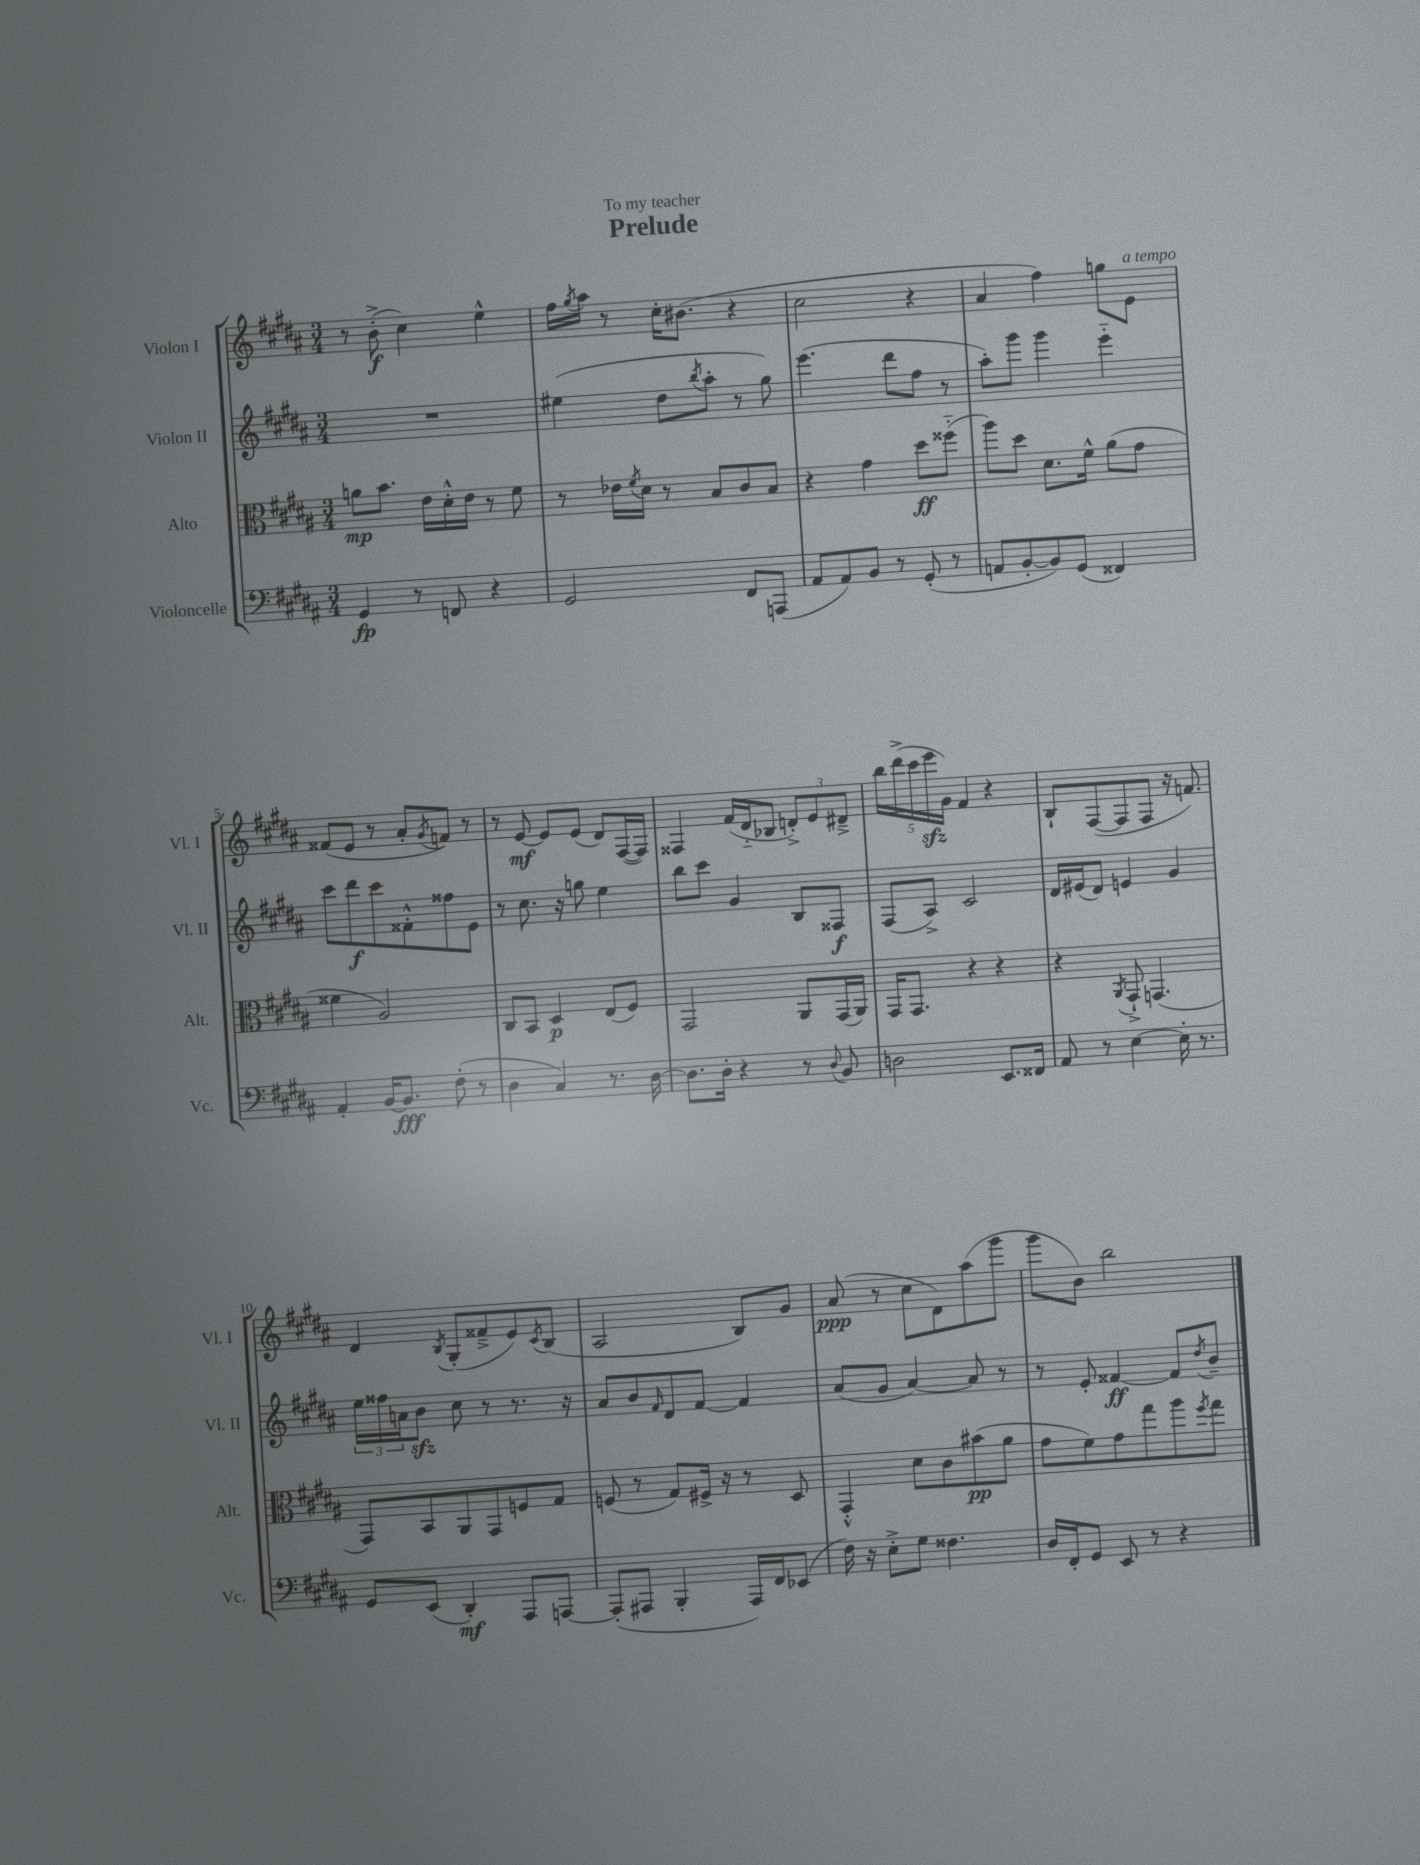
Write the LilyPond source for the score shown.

\header { title = "Prelude" dedication = "To my teacher" }
<<
\new StaffGroup <<
\new Staff = "s0" \with { instrumentName = "Violon I" shortInstrumentName = "Vl. I" } {
    \clef treble \key b \major \numericTimeSignature \time 3/4
    r8 b'8-.->\f( cis''4) e''4-^ |
    fis''16 \acciaccatura { gis''8 } ais''16 r8 cis''16-. bis'8.( r4 |
    cis''2 r4 |
    ais'4 fis''4) g''8 e'8^\markup { \italic "a tempo" } |
    fisis'8( e'8 r8 ais'8-. \acciaccatura { gis'8 } f'8) r8 |
    r8 e'8~\mf e'8 e'8( dis'8) fis16~( fis16) |
    fisis4 fis'16( dis'16-_ bes8 \tuplet 3/2 { d'8-.->) e'8 dis'8---> } |
    \tuplet 5/4 { b''16 dis'''16->( cis'''16 e'''16\sfz gis'16) } fis'4 r4 |
    b8-! fis8~( fis8 fis8 r16 f'8.) |
    dis'4 \acciaccatura { b8 } gis8-.( fisis'8---> e'8) \acciaccatura { cis'8 } b8( |
    ais2 b8) gis'8 |
    ais'8\ppp( r8 cis''8 dis'8) ais''8( gis'''8 |
    gis'''8 b'8) b''2 \bar "|." |
}
\new Staff = "s1" \with { instrumentName = "Violon II" shortInstrumentName = "Vl. II" } {
    \clef treble \key b \major \numericTimeSignature \time 3/4
    R2. |
    eis''4( dis''8 \acciaccatura { b''8 } ais''8-. r8 gis''8) |
    e'''4.( dis'''8 fis''8 r8 |
    ais''8-.) gis'''8 gis'''4 e'''4-_ |
    cis'''8 dis'''8\f cis'''8 fisis'8-.-^ fisis''8 e'8 |
    r8 cis''8. r16 g''8 e''4 |
    b''8 cis'''8 gis'4 b8 fisis8\f |
    fis8( ais8->) cis'2 |
    dis'16 eis'16( dis'8) e'4 gis'4 |
    \tuplet 3/2 { e''16 fisis''16 a'16 } b'8\sfz cis''8 r8 r8. r16 |
    ais'8 b'8 \grace { fis'16 } dis'8 fis'8~ fis'4 |
    ais'8( gis'8 ais'4~) ais'8 r8 |
    r8 e'8-. fisis'4~\ff fisis'8 \acciaccatura { dis''8 } b'8-- \bar "|." |
}
\new Staff = "s2" \with { instrumentName = "Alto" shortInstrumentName = "Alt." } {
    \clef alto \key b \major \numericTimeSignature \time 3/4
    a'8\mp b'8. e'16 dis'16-.-^ e'16 r8 fis'8 |
    r8 ees'16 \acciaccatura { fis'8 } dis'16 r8 b8 cis'8 b8 |
    r4 gis'4 dis''8\ff fisis''8-_( |
    ais''8) dis''8 dis'8. fis'16-^ ais'8( gis'8 |
    fisis'4 ais2) |
    cis8 b,8 dis4\p e8( fis8) |
    gis,2 ais,8 gis,16( ais,16) |
    gis,16 gis,8. r4 r4 |
    r4 \acciaccatura { ais,8 } gis,8-!-> g,4.( |
    gis,8) b,8 ais,8 gis,8 f8 gis8 |
    f8( r8 gis8) fis16-> r16 r8 dis8 |
    gis,4-.-^ dis'8 cis'8 bis'8\pp( ais'8 |
    gis'8 fis'8) gis'8 gis''8 ais''8 \acciaccatura { fis''8 } gis''8 \bar "|." |
}
\new Staff = "s3" \with { instrumentName = "Violoncelle" shortInstrumentName = "Vc." } {
    \clef bass \key b \major \numericTimeSignature \time 3/4
    gis,4\fp r8 f,8 r4 |
    gis,2 fis,8 a,,8( |
    ais,8 ais,8) b,8 r8 gis,8-.( r8 |
    a,8 b,8~-. b,8) gis,8( fisis,4) |
    ais,4-. b,16~ b,8.\fff fis8-.( r8 |
    dis4 cis4) r8. dis16~ |
    dis8. dis16-. r4 r8 \appoggiatura { dis8 } b,8 |
    d2 e,8. fisis,16 |
    ais,8 r8 e4~ e16-. r8. |
    gis,8 e,8( dis,4-.\mf) ais,,8 a,,8~ |
    a,,8-.( ais,,8 b,,4-. ais,,16) fis,16 ees,8( |
    fis16) r16 e8-.-> gis8 fisis4. |
    dis16 fis,16-. gis,8 e,8 r8 r4 \bar "|." |
}
>>
>>
